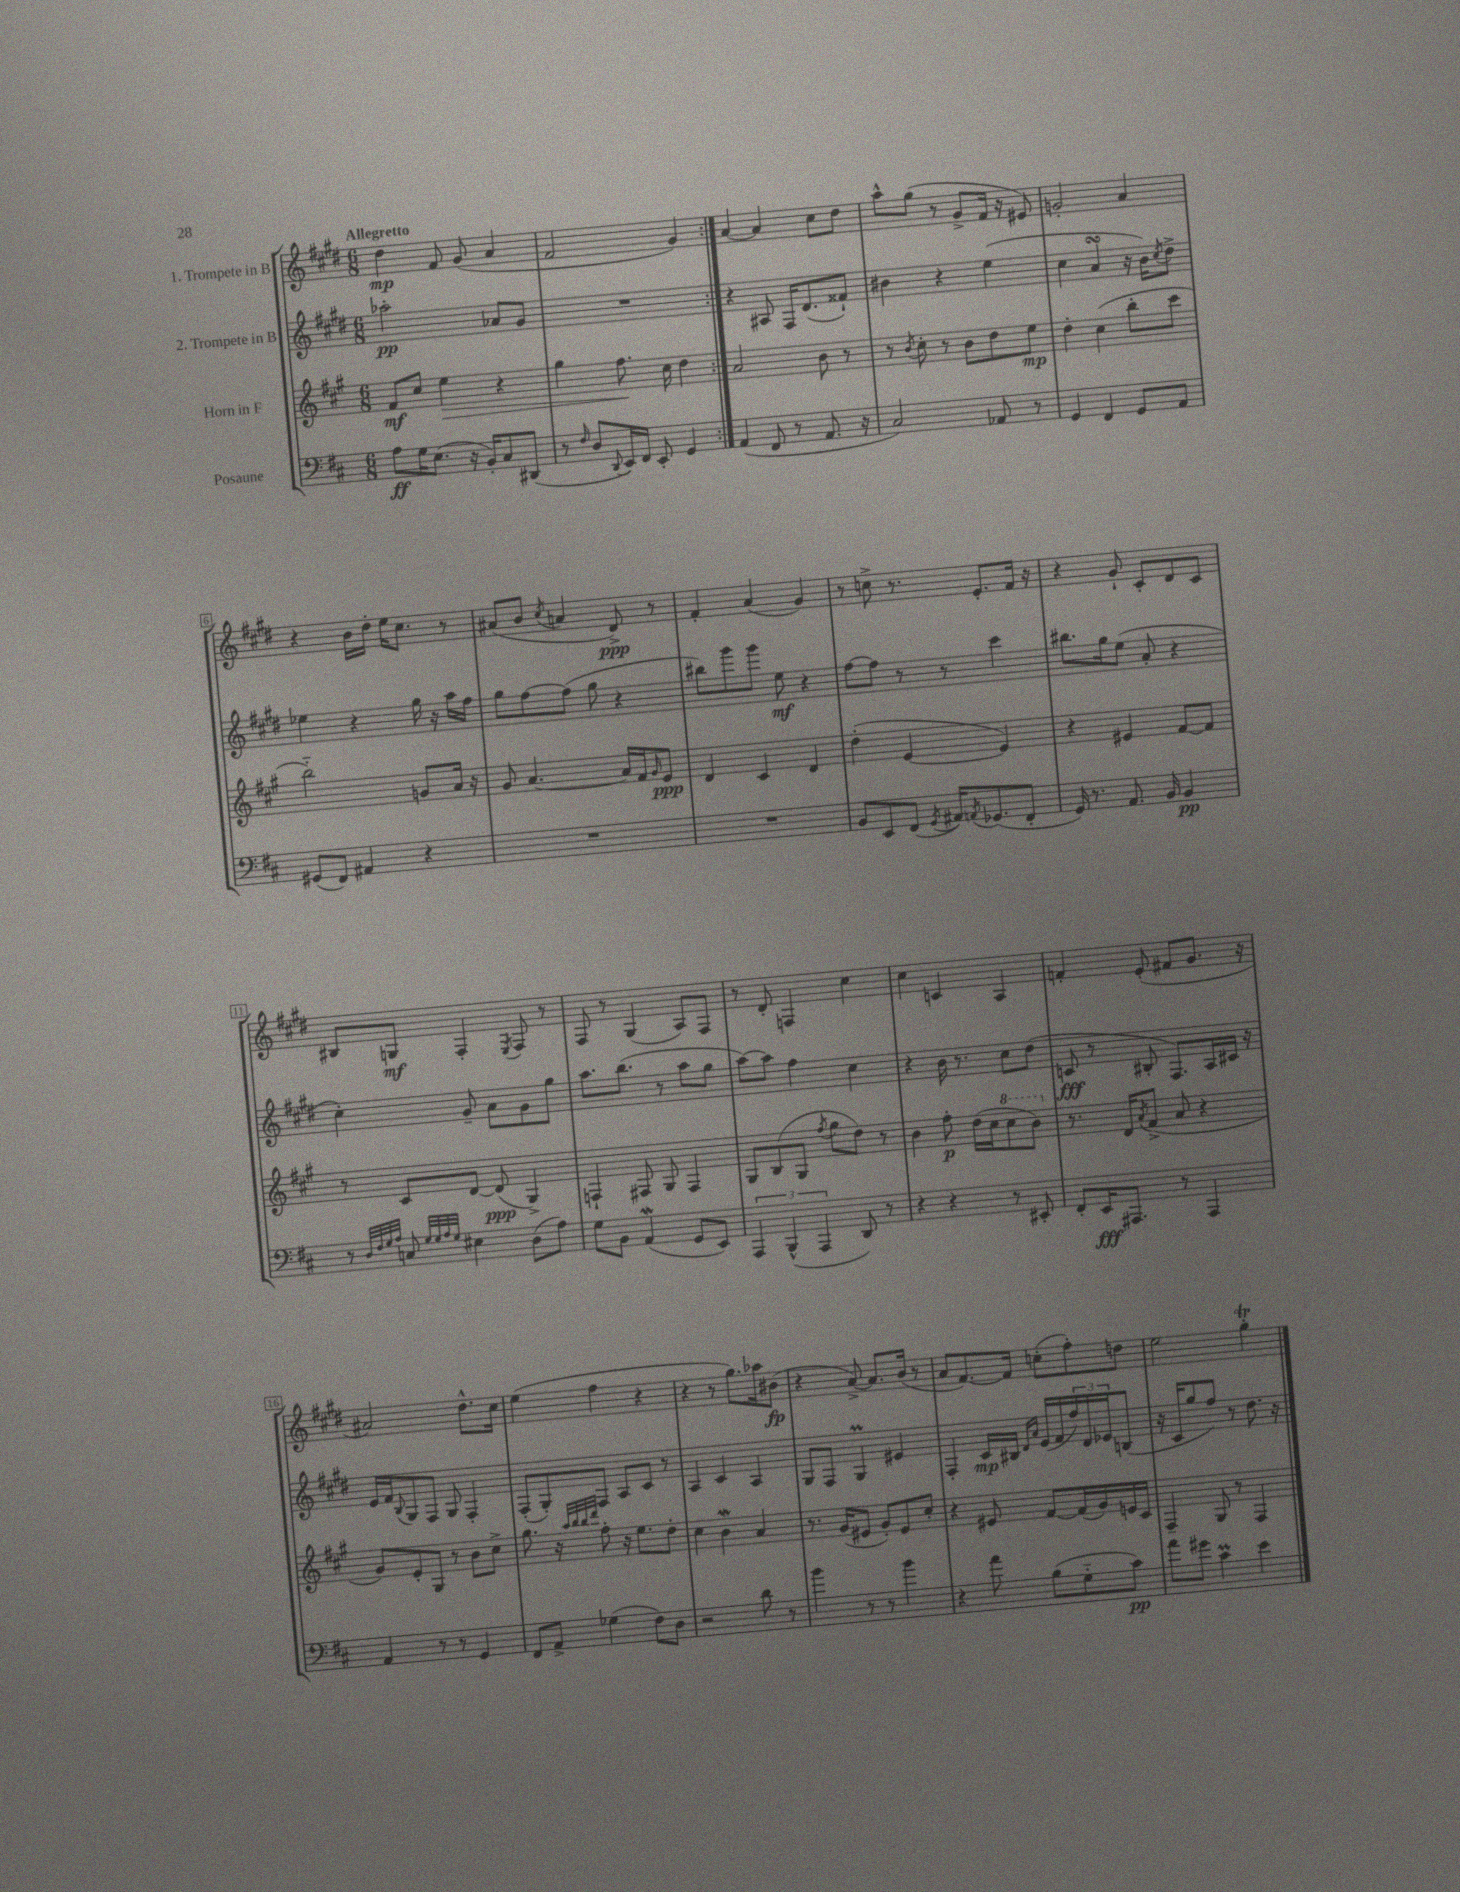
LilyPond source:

<<
\new StaffGroup <<
\new Staff = "s0" \with { instrumentName = "1. Trompete in B" } {
    \clef treble \key e \major \numericTimeSignature \time 6/8 \tempo "Allegretto"
    \repeat volta 2 { dis''4\mp fis'8 gis'8( a'4 |
    fis'2 gis'4) | }
    a'4~ a'4 cis''8 dis''8 |
    a''8-^ gis''8( r8 gis'8-> fis'16 r16 eis'8) |
    g'2-. a'4 |
    r4 b'16 dis''16-. e''16 cis''8. r8 |
    ais'8( b'8 \acciaccatura { cis''8 } a'4 dis'8->\ppp) r8 |
    fis'4-. a'4( gis'4) |
    r8 c''8-> r8. e'8.-. fis'16 r16 |
    r4 gis'8-! cis'8-. dis'8 cis'8 |
    bis8 g8\mf fis4-. \acciaccatura { e8 } fis8 r8 |
    fis8 r8 gis4( a8) fis8 |
    r8 dis'8-. f4 cis''4 |
    cis''4 c'4 a4 |
    f'4-. e'8-.( fis'8 gis'8. r16 |
    ais'2) dis''8.-^ cis''16 |
    e''4( fis''4 r4 |
    r4 r8 gis''8.) aes''16 bis'8\fp( |
    r4 a'8~->) a'8. b'16( r8 |
    a'8 fis'8.~) fis'16 c''8-.( fis''8-.) d''8 |
    e''2 gis''4-.\trill \bar "|." |
}
\new Staff = "s1" \with { instrumentName = "2. Trompete in B" } {
    \clef treble \key e \major \numericTimeSignature \time 6/8
    \repeat volta 2 { aes''2-.\pp aes'8 gis'8 |
    R2. | }
    r4 ais8 fis16 dis'8.( fisis'8-!) |
    bis'4 r4 e''4( |
    cis''4 a'4\turn r16 b'16) \acciaccatura { cis''8 } dis''8-> |
    ees''4 r4 gis''16 r16 a''16 fis''16 |
    gis''8 fis''8~ fis''8( gis''8 r4 |
    bis''8) gis'''8 gis'''8 e''8\mf r4 |
    fis''8~ fis''8 r8 r8 cis'''4 |
    bis''8. gis''16 e''8( a'8-. r4 |
    cis''4-.) gis'8-- a'8 gis'8 gis''8 |
    a''8. b''8.( r8 a''8 gis''8 |
    a''8~) a''8 fis''4 cis''4 |
    r4 b'16 r8. cis''8 dis''8( |
    c'8\fff r8 bis8-. fis8.) a16 cis'16 r16 |
    e'16 fis'16 \appoggiatura { b8 } gis8 fis8 gis8 fis4-. |
    fis8-.( gis8-.) fis8 a8 cis'8 r8 |
    a4 cis'4 a4 |
    gis8 fis8 gis4\prall eis'4 |
    fis4-. cis'16\mp bis16 \grace { dis'16 a'16 } e'16( fis'16 \tuplet 3/2 { fis''16) dis'16 ees'16 } b8( |
    r16 cis'16 gis''8 fis''8) r8 dis''8. r16 \bar "|." |
}
\new Staff = "s2" \with { instrumentName = "Horn in F" } {
    \clef treble \key a \major \numericTimeSignature \time 6/8
    \repeat volta 2 { fis'8\mf cis''8 e''4\> r4 |
    gis''4 fis''8.\! cis''16 d''4 | }
    a'2 b'8 r8 |
    r8 \acciaccatura { b'8 } cis''8-. r8 b'8 d''8 e''8\mp |
    d''4-. cis''4( b''8-. cis'''8 |
    b''2-_) g'8 a'16 r16 |
    gis'8 a'4.~ a'16 fis'16 \grace { gis'16 } e'8\ppp |
    d'4 cis'4 d'4 |
    d''4-.( e'4~ e'4) |
    r4 eis'4 fis'8~ fis'8 |
    r8 cis'8 d'8~ d'8\ppp( gis4->) |
    f4-! fis8 gis8 fis4 |
    gis8 b8( gis8 \acciaccatura { fis''8 } gis''8 d''8) r8 |
    b'4 fis''8-.\p d''16( cis''16 \ottava #1 cis'''8 b''8) \ottava #0 |
    r8. d'16 \acciaccatura { a'8 } fis'8->( a'8 r4 |
    gis'8) e'8-. gis8 r8 b'8 cis''8-> |
    gis''8. r16 \grace { a''32 b''32 b''32 d'''32 } fis''8-. r16 e''8. d''8-. |
    cis''4 b'4\mordent a'4 |
    r8. gis'16( eis'8 gis'8-.) eis'8 cis''8-. |
    r4 eis'8 fis'8~ fis'16( gis'16) e'16 cis'16 |
    fis4-- gis8 r8 fis4 \bar "|." |
}
\new Staff = "s3" \with { instrumentName = "Posaune" } {
    \clef bass \key d \major \numericTimeSignature \time 6/8
    \repeat volta 2 { a8\ff g16 e8.( r16 b,16-.) cis8 dis,8( |
    r8 \grace { fis16 } d8 \appoggiatura { d,8 } e,16) fis,16 e,8-. g,4 | }
    a,4( fis,8 r8 a,8. r16 |
    cis2) aes,8 r8 |
    g,4 fis,4 g,8 a,8 |
    gis,8( fis,8) ais,4 r4 |
    R2. |
    R2. |
    b,8 e,8 fis,8( \acciaccatura { g,8 } ais,16) \acciaccatura { a,8 } ges,8.( fis,8-. |
    g,16) r8. a,8. b,16 b,4\pp |
    r8 \grace { d32 fis32 g32 a32 } c8 \grace { g32 g32 a32 g32 } eis4 d8( a8) |
    g8 b,8 a,4\mordent( g,8 e,8) |
    \tuplet 3/2 { a,,4 b,,4-^( a,,4 } d,8) r8 |
    r4 r4 r8 eis,8-. |
    fis,8-. e,16\fff ais,,8. r8 ais,,4 |
    a,4 r8 r8 g,4 |
    fis,8 a,8-> ges4( fis8) d8 |
    r2 d'8 r8 |
    b'4 r8 r8 b'4 |
    r4 a'8 b8( g8-_ cis'8\pp) |
    a'8 gis'8 cis'4\prall e'4 \bar "|." |
}
>>
>>
\layout { \context { \Score \override BarNumber.stencil = #(make-stencil-boxer 0.1 0.3 ly:text-interface::print) } }
